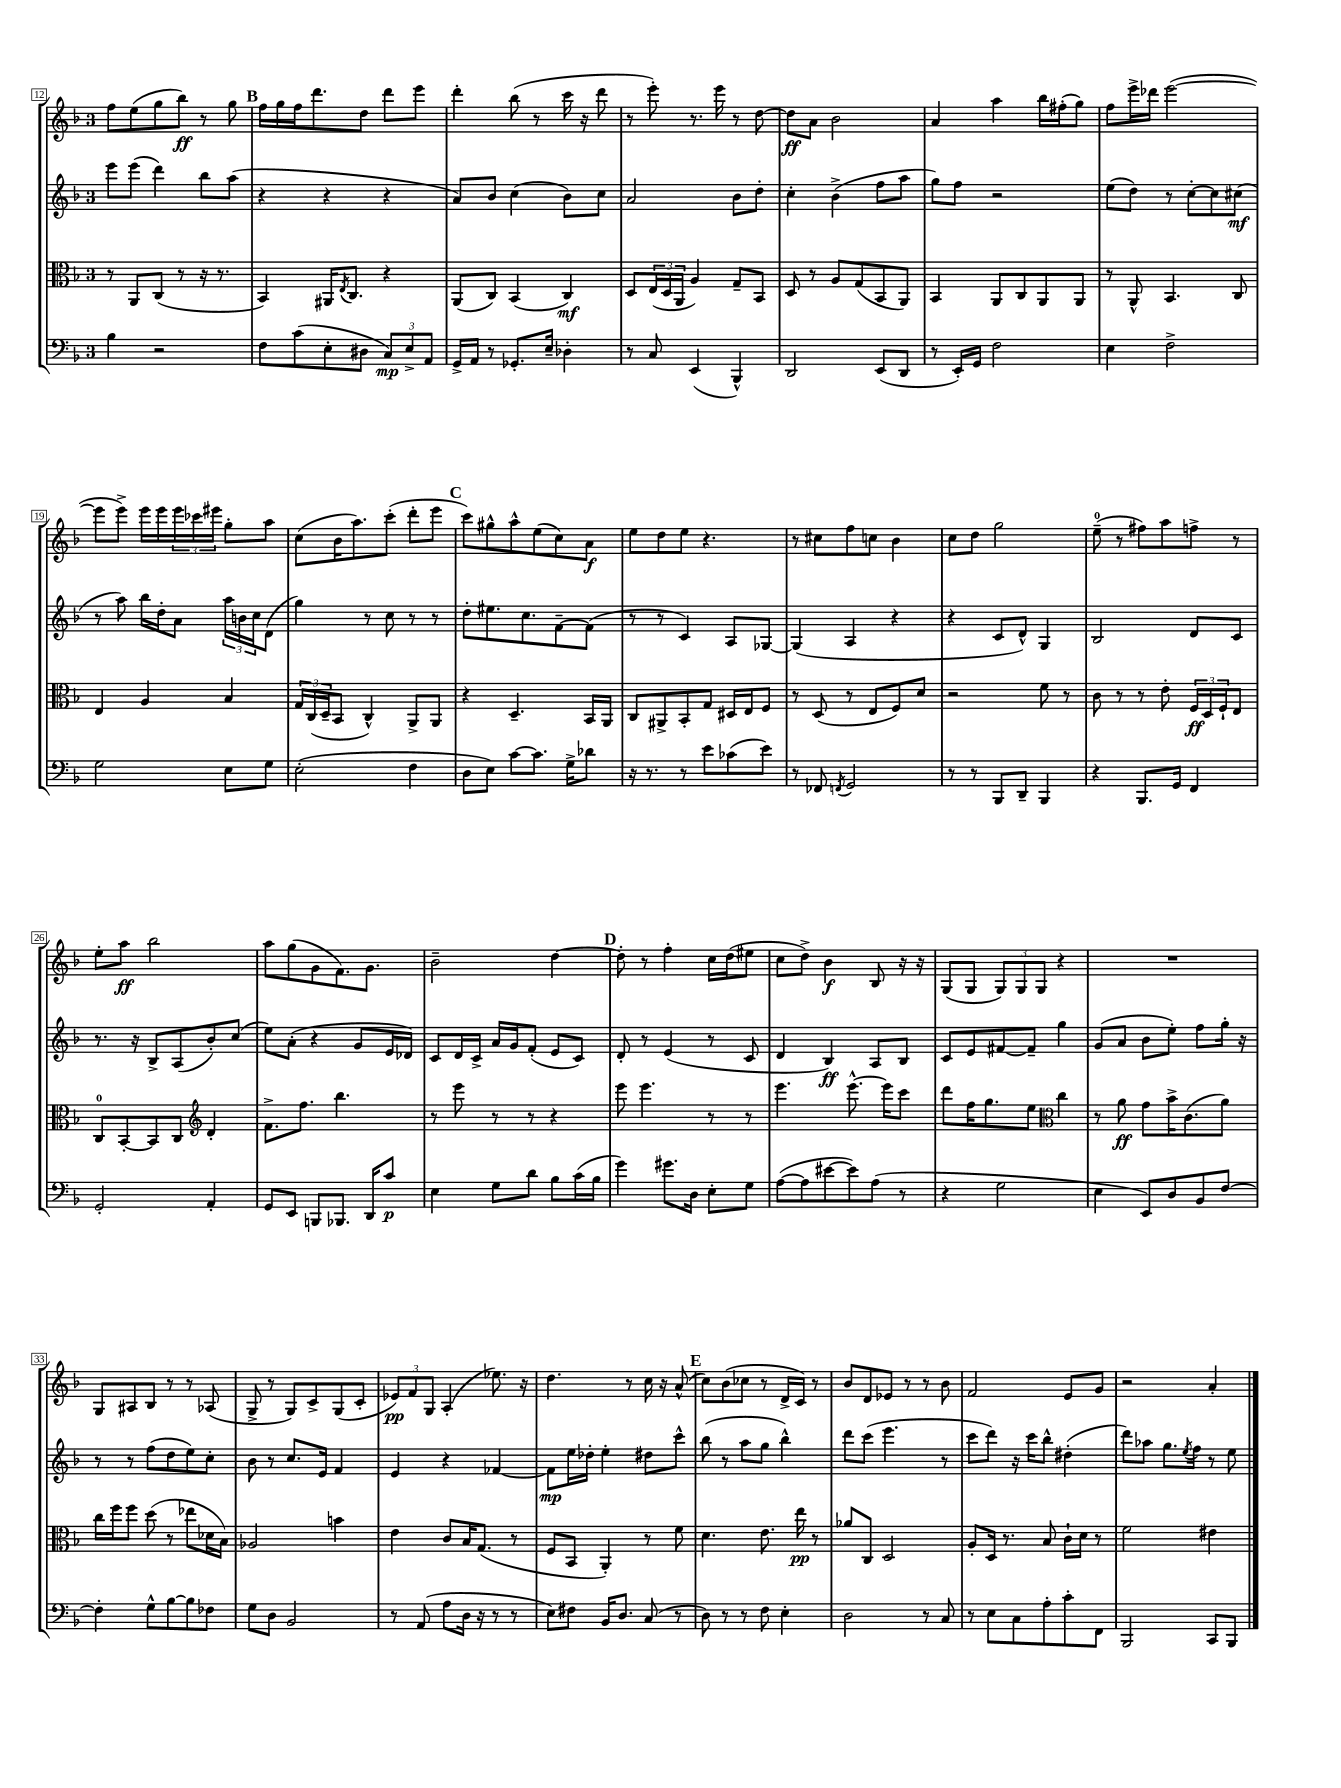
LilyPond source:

<<
\new StaffGroup <<
\new Staff = "s0" {
    \clef treble \key f \major \once \override Staff.TimeSignature.style = #'single-digit \time 3/4
    f''8 e''8( g''8 bes''8\ff) r8 g''8 |
    \mark \markup { \bold "B" } f''16 g''16 f''16 d'''8. d''8 d'''8 e'''8 |
    d'''4-. bes''8( r8 c'''16 r16 d'''8 |
    r8 e'''8-.) r8. e'''16 r8 d''8~ |
    d''8\ff a'8 bes'2 |
    a'4 a''4 bes''16 fis''16-.( g''8) |
    f''8 e'''16-> des'''16 e'''2~( |
    e'''8 e'''8->) e'''16 e'''16 \tuplet 3/2 { e'''16 ces'''16 eis'''16 } g''8-. a''8 |
    c''8( bes'16 a''8.) c'''8-.( d'''8-. e'''8 |
    \mark \markup { \bold "C" } c'''8) gis''8-^ a''8-^ e''8( c''8) a'8\f |
    e''8 d''8 e''8 r4. |
    r8 cis''8 f''8 c''8 bes'4 |
    c''8 d''8 g''2 |
    e''8-0--( r8 fis''8) a''8 f''8-> r8 |
    e''8-. a''8\ff bes''2 |
    a''8 g''8( g'8 f'8.) g'8. |
    bes'2-- d''4~ |
    \mark \markup { \bold "D" } d''8-. r8 f''4-. c''16 d''16( eis''8 |
    c''8 d''8->) bes'4\f bes8 r16 r16 |
    g8( g8 \tuplet 3/2 { g8) g8 g8 } r4 |
    R2. |
    g8 ais8 bes8 r8 r8 aes8( |
    g8-> r8 g8) c'8-> g8( c'8-. |
    \tuplet 3/2 { ees'8\pp) f'8 g8 } a4-.( ees''8.) r16 |
    d''4. r8 c''16 r16 a'8-^( |
    \mark \markup { \bold "E" } c''8) bes'8( ces''8 r8 d'16-> c'16) r8 |
    bes'8 d'8 ees'8 r8 r8 bes'8 |
    f'2 e'8 g'8 |
    r2 a'4-. \bar "|." |
}
\new Staff = "s1" {
    \clef treble \key f \major \once \override Staff.TimeSignature.style = #'single-digit \time 3/4
    e'''8 e'''8( d'''4) bes''8 a''8( |
    \mark \markup { \bold "B" } r4 r4 r4 |
    a'8) bes'8 c''4( bes'8) c''8 |
    a'2 bes'8 d''8-. |
    c''4-. bes'4->( f''8 a''8 |
    g''8) f''8 r2 |
    e''8( d''8) r8 c''8~-. c''8 cis''8\mf( |
    r8 a''8) bes''16 d''16-. a'8 \tuplet 3/2 { a''16 b'16 c''16 } d'8( |
    g''4) r8 c''8 r8 r8 |
    \mark \markup { \bold "C" } d''8-. eis''8. c''8. f'8~-- f'8( |
    r8 r8 c'4) a8 ges8~ |
    ges4( a4 r4 |
    r4 c'8 d'8-^) g4 |
    bes2 d'8 c'8 |
    r8. r16 bes8-> a8( bes'8-.) c''8( |
    e''8) a'8-.( r4 g'8 e'16 des'16) |
    c'8 d'16 c'16-> a'16 g'16 f'8-.( e'8 c'8) |
    \mark \markup { \bold "D" } d'8-. r8 e'4( r8 c'8 |
    d'4 bes4\ff) a8 bes8 |
    c'8 e'8 fis'8~ fis'8-- g''4 |
    g'8( a'8 bes'8 e''8-.) f''8 g''16-. r16 |
    r8 r8 f''8( d''8 e''8) c''8-. |
    bes'8 r8 c''8. e'16 f'4 |
    e'4 r4 fes'4~ |
    fes'8\mp e''16 des''16-. e''4-. dis''8 c'''8-^ |
    \mark \markup { \bold "E" } bes''8( r8 a''8 g''8 bes''4-^) |
    d'''8 c'''8( e'''4. r8 |
    c'''8 d'''8) r16 c'''16 bes''8-^ dis''4-.( |
    d'''8) aes''8 g''8. \acciaccatura { e''8 } f''16 r8 e''8 \bar "|." |
}
\new Staff = "s2" {
    \clef alto \key f \major \once \override Staff.TimeSignature.style = #'single-digit \time 3/4
    r8 a,8 c8( r8 r16 r8. |
    \mark \markup { \bold "B" } bes,4) ais,16 \acciaccatura { e8 } c8. r4 |
    a,8( c8) bes,4( c4\mf) |
    d8 \tuplet 3/2 { e16( d16 a,16 } a4) g8-- bes,8 |
    d8 r8 a8 g8( bes,8 a,8) |
    bes,4 a,8 c8 a,8 a,8 |
    r8 a,8-^ bes,4. c8 |
    e4 a4 bes4 |
    \tuplet 3/2 { g16 c16( d16-- } bes,8 c4-^) a,8-> a,8 |
    \mark \markup { \bold "C" } r4 d4.-- bes,16 a,16 |
    c8 ais,8-> bes,8-. g8 dis16 e16 f8 |
    r8 d8( r8 e8 f8) d'8 |
    r2 f'8 r8 |
    c'8 r8 r8 e'8-. \tuplet 3/2 { f16\ff d16 f16-! } e8 |
    c8-0 bes,8~-. bes,8 c8 \clef treble d'4-. |
    f'8.-> f''8. bes''4. |
    r8 e'''8 r8 r8 r4 |
    \mark \markup { \bold "D" } e'''8 e'''4. r8 r8 |
    e'''4. e'''8.~-^ e'''16 c'''8 |
    d'''8 f''16 g''8. e''8 \clef alto c''4 |
    r8 a'8\ff g'8 bes'16-> c'8.( a'8) |
    c''16 f''16 f''8 d''8( r8 ees''8 des'16 bes16) |
    aes2 b'4 |
    e'4 c'8 bes16 g8.( r8 |
    f8 bes,8 a,4-.) r8 f'8 |
    \mark \markup { \bold "E" } d'4. e'8. e''16\pp r8 |
    aes'8 c8 d2 |
    a8-. d16 r8. bes8 c'16-! d'16 r8 |
    f'2 eis'4 \bar "|." |
}
\new Staff = "s3" {
    \clef bass \key f \major \once \override Staff.TimeSignature.style = #'single-digit \time 3/4
    bes4 r2 |
    \mark \markup { \bold "B" } f8 c'8( e8-. dis8 \tuplet 3/2 { c8\mp) e8-> a,8 } |
    g,16-> a,16 r8 ges,8.-. e16-- des4-. |
    r8 c8 e,4( bes,,4-^) |
    d,2 e,8( d,8 |
    r8 e,16-.) g,16 f2 |
    e4 f2-> |
    g2 e8 g8 |
    e2-.( f4 |
    \mark \markup { \bold "C" } d8 e8) c'8~ c'8. g16-> des'8 |
    r16 r8. r8 e'8 ces'8( e'8) |
    r8 fes,8 \acciaccatura { f,8 } g,2 |
    r8 r8 bes,,8 d,8-- bes,,4 |
    r4 bes,,8. g,16 f,4 |
    g,2-. a,4-. |
    g,8 e,8 b,,8 bes,,8. d,16 c'8\p |
    e4 g8 d'8 bes8 c'16( bes16 |
    \mark \markup { \bold "D" } g'4) gis'8. d16 e8-. g8 |
    a8~( a8 eis'8~ eis'8) a8( r8 |
    r4 g2 |
    e4 e,8) d8 bes,8 f8~ |
    f4-. g8-^ bes8~ bes8 fes8 |
    g8 d8 bes,2 |
    r8 a,8( a8 d16 r16 r8 r8 |
    e8) fis8 bes,16 d8. c8( r8 |
    \mark \markup { \bold "E" } d8) r8 r8 f8 e4-. |
    d2 r8 c8 |
    r8 e8 c8 a8-. c'8-. f,8 |
    bes,,2 c,8 bes,,8 \bar "|." |
}
>>
>>
\layout { \context { \Score currentBarNumber = #12 \override BarNumber.stencil = #(make-stencil-boxer 0.1 0.3 ly:text-interface::print) } }
